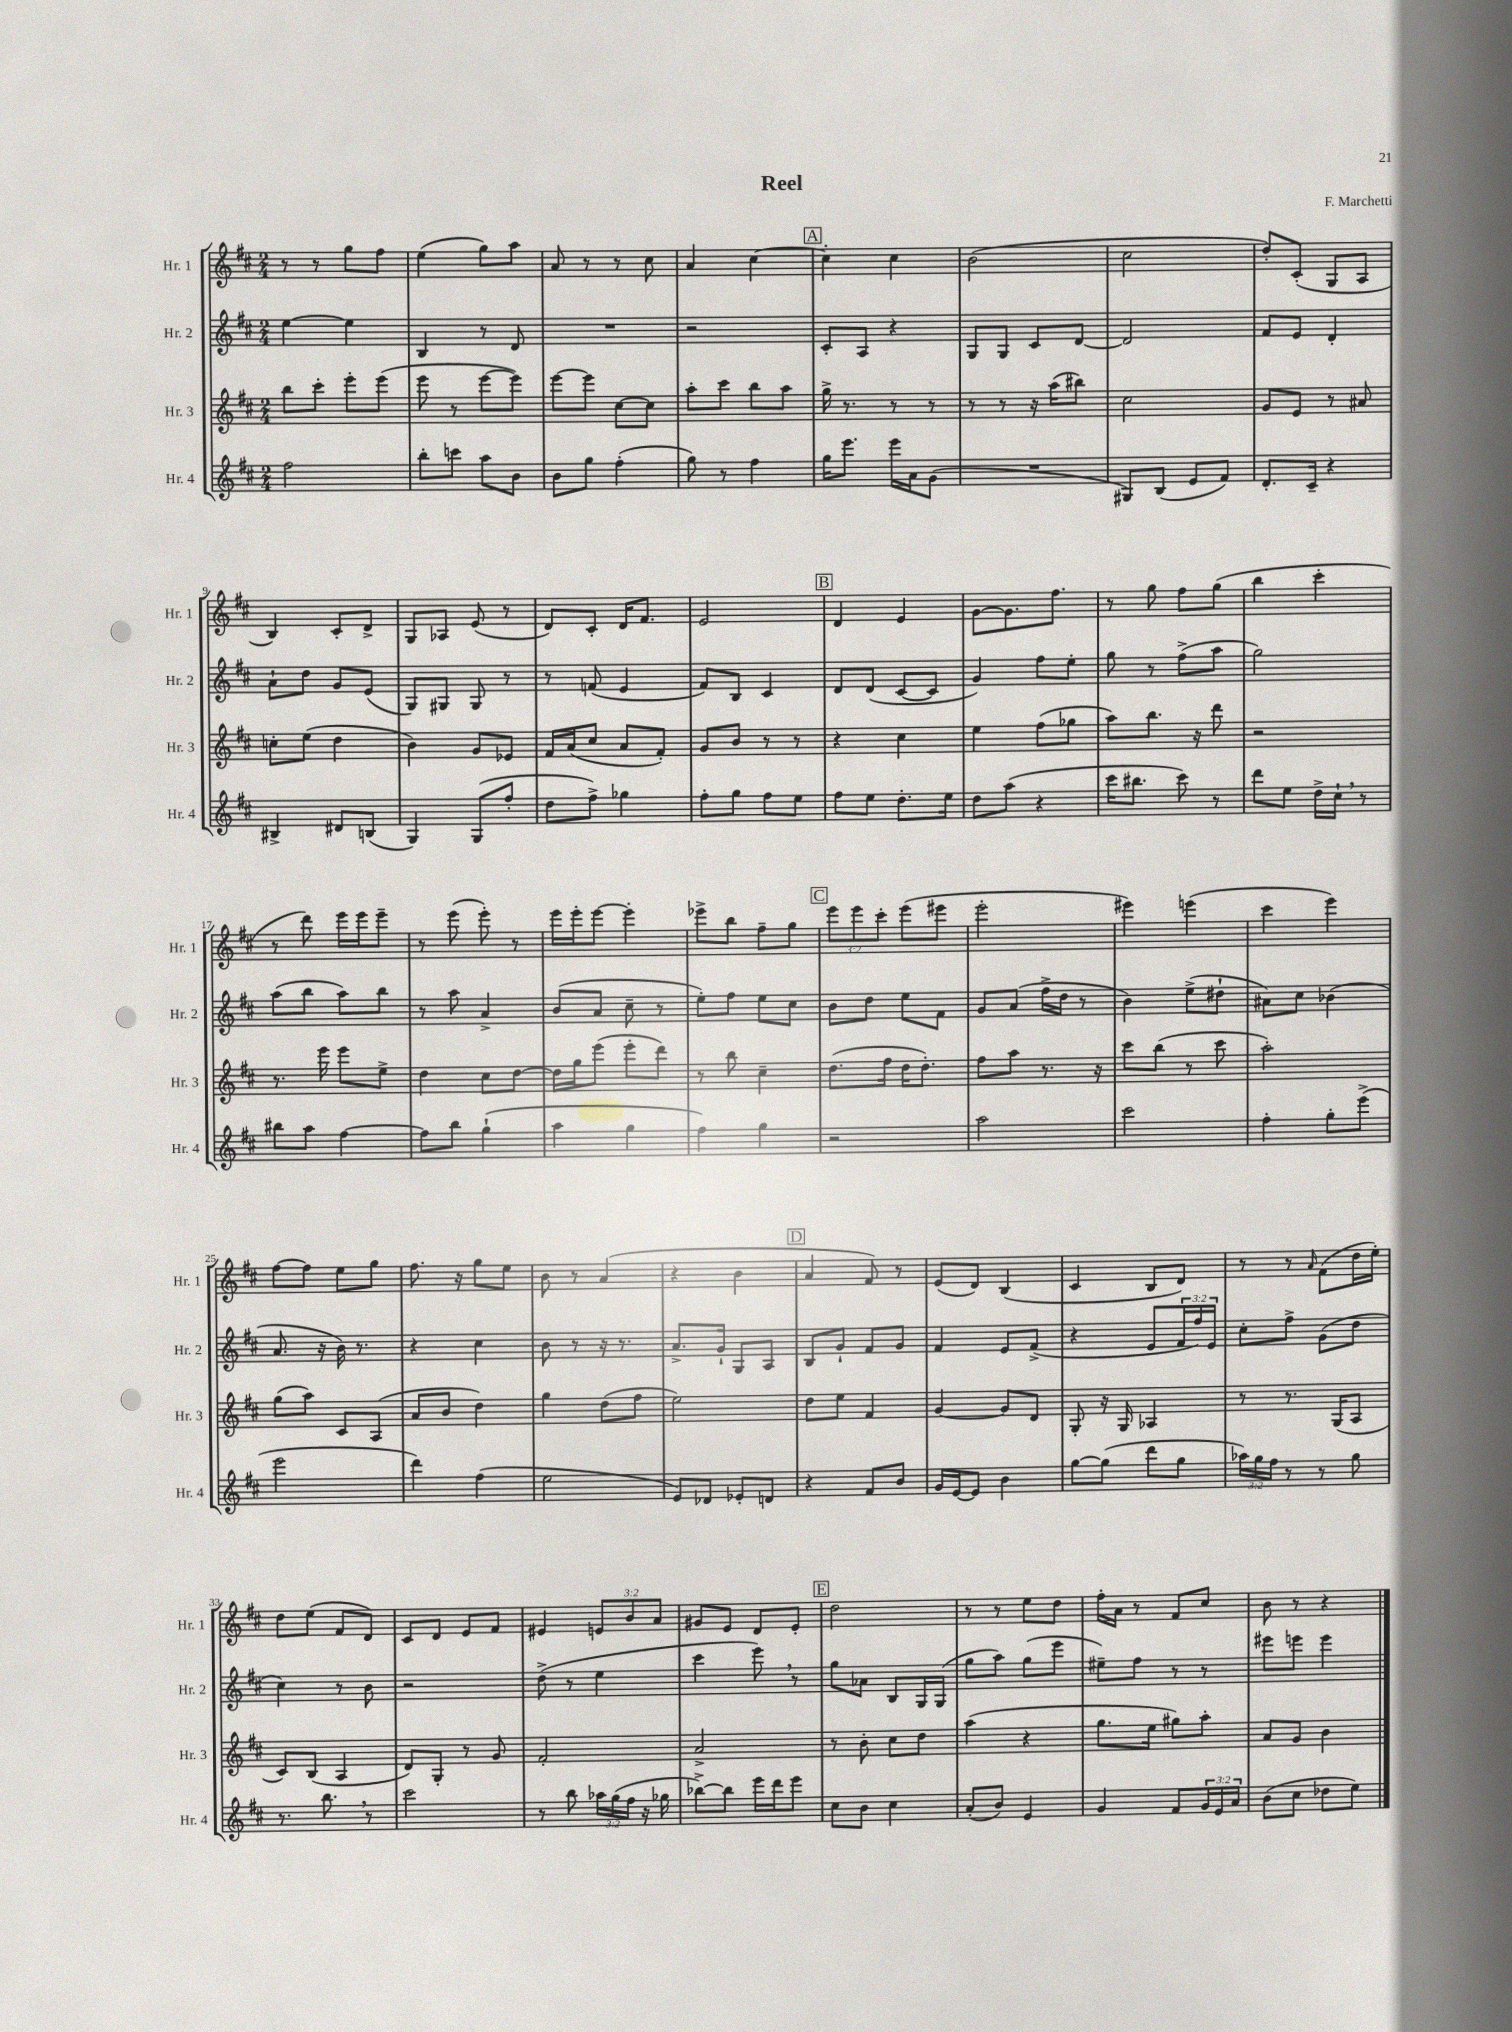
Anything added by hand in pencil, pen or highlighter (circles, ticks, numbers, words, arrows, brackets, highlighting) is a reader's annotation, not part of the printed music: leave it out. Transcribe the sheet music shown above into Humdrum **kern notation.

**kern	**kern	**kern	**kern
*staff4	*staff3	*staff2	*staff1
*clefG2	*clefG2	*clefG2	*clefG2
*k[f#c#]	*k[f#c#]	*k[f#c#]	*k[f#c#]
*M2/4	*M2/4	*M2/4	*M2/4
2ff#	8bb	[4ee	8r
.	8ccc#'	.	8r
.	8eee'	4ee]	8gg
.	(8eee	.	8ff#
=	=	=	=
8bb'	8eee	4B	(4ee
8ccc	8r	.	.
8aa	[8eee	8r	8gg)
8b	8eee])	8d	8aa
=	=	=	=
8b	[8eee	2r	8a
8gg	8eee]	.	8r
(4ff#'	[8cc#	.	8r
.	8cc#]	.	8cc#
=	=	=	=
8gg)	8aa'	2r	4a
8r	8ccc#	.	.
4ff#	8bb	.	[4cc#
.	8aa	.	.
=	=	=	=
16gg	16gg^	8c#'	4cc#']
8.eee	8.r	.	.
.	.	8A	.
16eee	8r	4r	4cc#
16a	.	.	.
(8g	8r	.	.
=	=	=	=
2r	8r	8G	(2b
.	8r	8G	.
.	16r	8c#	.
.	(16aa	.	.
.	8bb#)	[8d	.
=	=	=	=
8G#)	2cc#	2d]	2cc#
(8B	.	.	.
8e	.	.	.
8f#)	.	.	.
=	=	=	=
8.d'	8g	8f#	8dd')
.	8e	8e	(8c#'
16c#~	.	.	.
4r	8r	4d'	8G
.	8a#	.	8A
=	=	=	=
4B#^	8cc'	8a`	4B)
.	(8ee	8dd	.
8d#	4dd	8g	8c#'
(8B	.	(8e	8d^
=	=	=	=
4G)	4b)	8G)	8G
.	.	8G#	8A-
(8G	8g	8G#	(8e
8ff#'	8e-	8r	8r
=	=	=	=
8dd	16f#	8r	8d)
.	(16a	.	.
8ff#^)	8cc#	(8f	8c#'
4gg-	8a	4e	16d
.	.	.	8.f#
.	8f#')	.	.
=	=	=	=
8ff#'	8g	8f#)	2e
8gg	8b	8B	.
8ff#	8r	4c#	.
8ee	8r	.	.
=	=	=	=
8ff#	4r	8d	4d
8ee	.	(8d	.
8.dd'	4cc#	[8c#	4e
.	.	8c#]	.
16ee	.	.	.
=	=	=	=
8dd	4ee	4g)	[8g
(8aa	.	.	8.g]
4r	(8ff#	8ff#	.
.	.	.	8.ff#
.	8gg-	8ee'	.
=	=	=	=
16ccc#	8aa)	8gg	8r
8.bb#	.	.	.
.	8.bb	8r	8gg
8ccc#)	.	(8ff#^	8ff#
.	16r	.	.
8r	8ddd	8aa	(8gg
=	=	=	=
8ddd	2r	2gg)	4bb
8ee	.	.	.
16dd^	.	.	4ccc#'
16cc#`	.	.	.
8r	.	.	.
=	=	=	=
8bb#	8.r	(8aa	8r
8aa	.	8bb	8ddd)
.	16eee	.	.
[4ff#	8eee	8aa)	16eee
.	.	.	16eee
.	8ee^	8bb	8eee~
=	=	=	=
8ff#]	4dd	8r	8r
8bb	.	8aa	(8eee
(4gg`	8cc#	4a^	8eee')
.	[8dd	.	8r
=	=	=	=
4aa	16dd]	(8b	16eee
.	16gg	.	16eee'
.	(8eee	8a	[8eee
4gg	8eee'	8cc#~	4eee']
.	8ddd)	8r	.
=	=	=	=
4ff#)	8r	8ee')	8eee-^
.	8bb	8ff#	8bb
4gg	4cc#~	8ee	8ff#~
.	.	8cc#	8gg
=	=	=	=
2r	(8.dd	8b	12eee
.	.	.	12eee
.	.	8dd	.
.	.	.	12ccc#'
.	16ff#	.	.
.	16dd	8ee	(8eee
.	8.dd')	.	.
.	.	8f#	8eee#
=	=	=	=
2aa	8ff#	8g	2eee'
.	8aa	(8a	.
.	8.r	16ff#^	.
.	.	16dd	.
.	.	8r	.
.	16r	.	.
=	=	=	=
2ccc#	8ccc#	4b)	4eee#)
.	(8bb	.	.
.	8r	(8ee^	(4eee
.	8ccc#	8dd#`	.
=	=	=	=
4ff#'	2aa')	8a#)	4ccc#
.	.	8cc#	.
8gg'	.	(4b-	4eee)
(8eee^	.	.	.
=	=	=	=
2eee	(8gg	8.a	[8ff#
.	8aa)	.	8ff#]
.	.	16r	.
.	8c#	16b)	8ee
.	.	8.r	.
.	(8A	.	8gg
=	=	=	=
4ddd)	8a	4r	8.ff#
.	8b	.	.
.	.	.	16r
(4ff#	4dd)	4cc#	8gg
.	.	.	8ee
=	=	=	=
2ee	4gg	8b	8b
.	.	8r	8r
.	(8dd	16r	(4a
.	.	8.r	.
.	8ff#	.	.
=	=	=	=
8e)	2ee)	8.a^	4r
8d-	.	.	.
.	.	16g`	.
8e-'	.	8G	4b
8d	.	8A	.
=	=	=	=
4r	8dd	8B	4a
.	8ee	8g`	.
8f#	4f#	8f#	8f#)
8b	.	8g	8r
=	=	=	=
16g	[4g	4f#	(8e
[16e	.	.	.
8e]	.	.	8d)
4b	8g]	8e	(4B
.	8d	(8f#^	.
=	=	=	=
[8gg	8G'	4r	4c#
(8gg]	16r	.	.
.	16G	.	.
8ddd	4A-	8e	8B
8gg	.	24f#	8d)
.	.	24ff#)	.
.	.	24e	.
=	=	=	=
24aa-)	8r	8cc#'	8r
24gg	.	.	.
24ff#	.	.	.
8r	8.r	8ff#^	8r
.	.	.	16qqa
8r	.	(8g	(8f#
.	(16G	.	.
8gg	8A	8dd	16dd
.	.	.	16ee')
=	=	=	=
8.r	8c#)	4cc#)	8dd
.	(8B	.	(8ee
8.bb	.	.	.
.	4A	8r	8f#
8r	.	8b	8d)
=	=	=	=
2ccc#	8d)	2r	8c#
.	8G'	.	8d
.	8r	.	8e
.	8g	.	8f#
=	=	=	=
8r	2f#'	(8dd^	4e#
8bb	.	8r	.
24aa-	.	4ee	12e
(24gg	.	.	.
24ff#	.	.	12b
16r	.	.	.
.	.	.	12a
16gg-	.	.	.
=	=	=	=
[8bb-^)	2a^	4ccc#	8g#
8bb-]	.	.	8e
16eee	.	8eee)	8d
16ddd	.	.	.
8eee	.	8r	8e'
=	=	=	=
8cc#	8r	8gg	2dd
8b	8b'	8a-	.
4cc#	8cc#	8B	.
.	8dd	16G	.
.	.	(16G	.
=	=	=	=
(8a'	(4aa	8gg	8r
8b)	.	8aa)	8r
4e	4r	(8gg	8ee
.	.	8eee	8dd
=	=	=	=
4g	8.gg	8ee#~)	16ff#'
.	.	.	16a
.	.	8ff#	8r
.	16ee	.	.
8f#	8gg#)	8r	8f#
24g	8aa'	8r	8cc#
24e	.	.	.
24a	.	.	.
=	=	=	=
(8b	8a	8eee#	8b
8cc#	8g	8eee	8r
8dd-	4b	4eee	4r
8ee)	.	.	.
==	==	==	==
*-	*-	*-	*-
